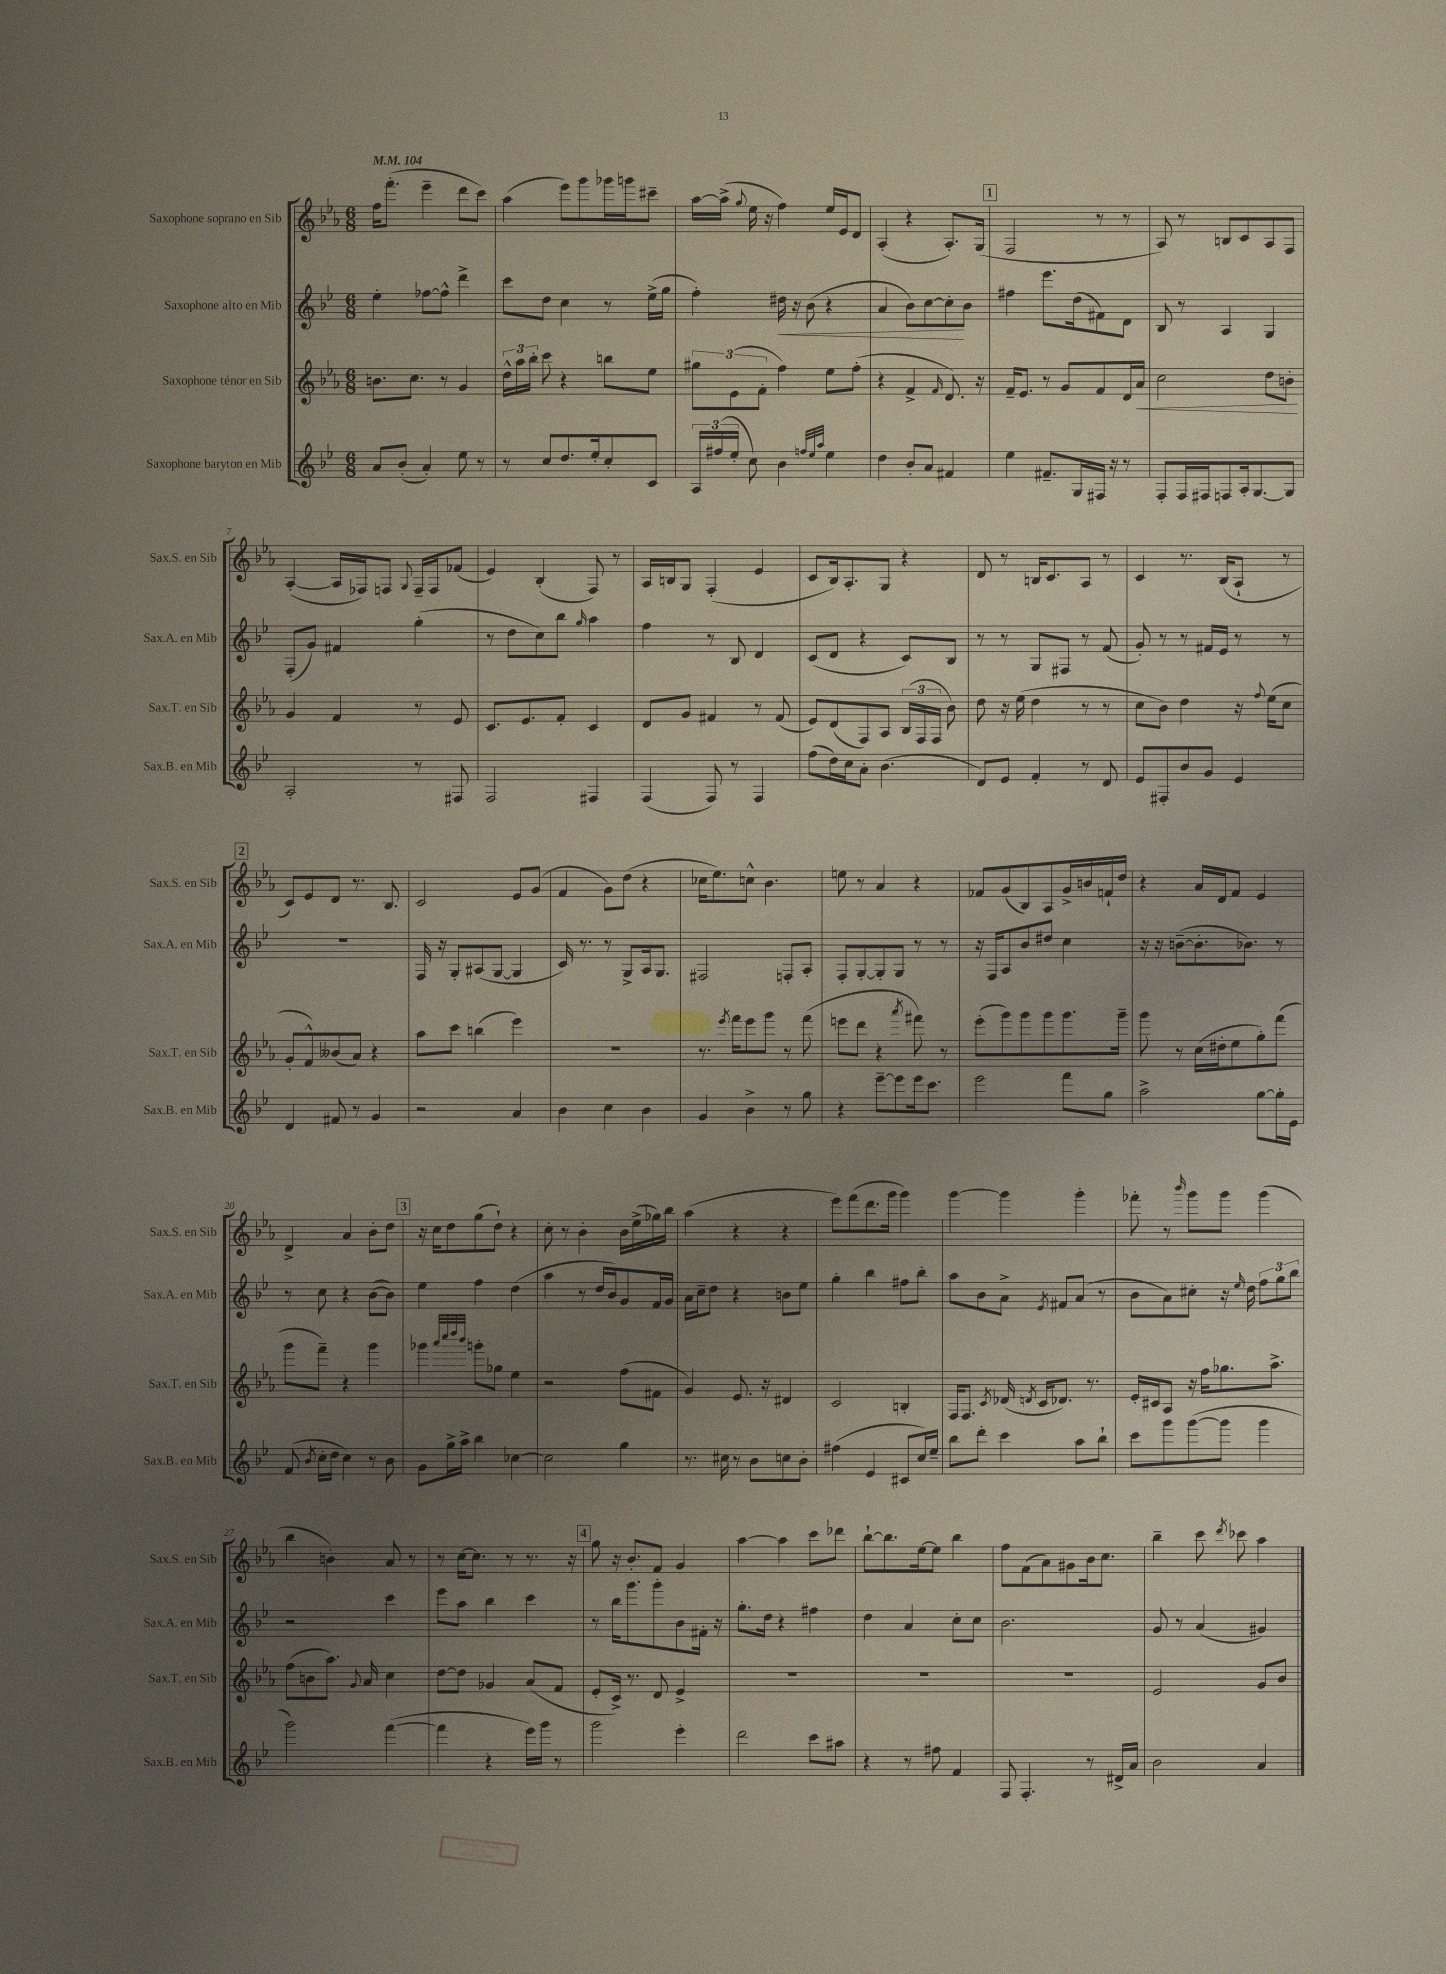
<<
\new StaffGroup <<
\new Staff = "s0" \with { instrumentName = "Saxophone soprano en Sib" shortInstrumentName = "Sax.S. en Sib" } {
    \clef treble \key ees \major \numericTimeSignature \time 6/8 \tempo 4 = 104
    \autoBeamOff f''16[ f'''8.]-.( ees'''4-- d'''8[ c'''8]) |
    aes''4( ees'''8[) g'''8 ges'''16 g'''16 cis'''8]-- |
    aes''16[~ aes''16]->( \appoggiatura { g''8 } ees''16 r16 f''4) ees''16[ ees'16 d'8] |
    aes4-.( r4 aes8.[-.) g16]( |
    \mark \markup { \box "1" } f2 r8 r8 |
    aes8) r8 b8[ c'8 aes8 f8] |
    aes4~-.( aes16[ fes16) f8] \appoggiatura { g8 } f16[-- f16 fes'8]( |
    ees'4) bes4-.( f8) r8 |
    aes16[ b16 g8] f4-.( ees'4 |
    c'8[ bes16) aes8.-. g8] r4 |
    d'8 r8 b16[ c'8. aes8] r8 |
    c'4 r8. bes16[( aes8]-! r8 |
    \mark \markup { \box "2" } c'8[) ees'8 d'8] r8. bes8. |
    c'2 ees'8[ g'8]( |
    f'4 g'8[) d''8]( r4 |
    ces''16[ ees''8.) c''8]-^ bes'4. |
    e''8 r8 aes'4 r4 |
    fes'8[ g'8( bes8) aes8 g'16-> b'16 f'16-! d''16] |
    r4 aes'16[ d'16 f'8] ees'4 |
    d'4-> aes'4 bes'8[-. d''8] |
    \mark \markup { \box "3" } r16 c''16[ d''8 g''8( d''8]-!) r4 |
    c''8-. r8 bes'4-. bes'16[ ees''16->( ges''16) bes''16] |
    aes''4( r4 r4 |
    ees'''8[) f'''8( d'''8. g'''16] g'''4) |
    g'''4~ g'''4 g'''4-. |
    fes'''8-. r8 \grace { bes'''16 } g'''8[ g'''8] g'''4( |
    bes''4 b'4-.) aes'8 r8 |
    r8 c''16[~ c''8.] r8 r8. r16 |
    \mark \markup { \box "4" } g''8 r16 bes'8.[-. f'8] g'4 |
    aes''4~ aes''4 c'''8[ des'''8] |
    bes''8[~-! bes''8. ees''16~ ees''8] bes''4 |
    f''8[ f'8( aes'8) gis'8 bes'16 c''8.] |
    bes''4-- c'''8 \acciaccatura { d'''8 } ces'''8 aes''4 \bar "|." |
}
\new Staff = "s1" \with { instrumentName = "Saxophone alto en Mib" shortInstrumentName = "Sax.A. en Mib" } {
    \clef treble \key bes \major \numericTimeSignature \time 6/8
    \autoBeamOff ees''4-. fes''8[~ fes''8]-^ d'''4-> |
    c'''8[ d''8] c''4 r8 ees''16[->( g''16] |
    f''4-.) dis''16\< r16 bes'8( r4 |
    a'4 bes'8[) c''8~ c''8-.\! bes'8] |
    \mark \markup { \box "1" } fis''4 ees'''8.[ d''16( fis'8) d'8] |
    bes8 r8 a4 g4 |
    f8[-.( g'8]) fis'4 g''4-.( |
    r8 d''8[ c''8) bes''8] \grace { g''16 } a''4 |
    f''4 r8 bes8 d'4 |
    c'8[( d'8] r4 c'8[) bes8] |
    r8 r8 g8[ fis8] r8 f'8( |
    g'8-.) r8 r8 fis'16[ ees'16] r8 r8 |
    \mark \markup { \box "2" } R2. |
    f16 r16 g8[-. ais8( g8]~ g4 |
    c'16) r8. r8 g8[-> a16 g8.] |
    fis2 f8[-. a8]-. |
    f8[-. g8~-. g8-. g8] r8 r8 |
    r16 f16[ a8 bes'8 dis''8] c''4 |
    r16 r16 b'8[~--( b'8.-. bes'8.]) r8 |
    r8 c''8 r4 bes'8[~( bes'8]) |
    \mark \markup { \box "3" } ees''4 f''4 d''4( |
    a''4 r8 d''16[ bes'16) g'8 f'16 g'16] |
    a'16[ c''16-- d''8] r4 b'8[ ees''8] |
    g''4-. bes''4 fis''8[ bes''8]-. |
    a''8[ bes'8 a'8]-> \acciaccatura { ees'8 } fis'8[ a'8]( r8 |
    bes'8[ a'8) cis''8]-. r16 \grace { ees''16 } d''16 \tuplet 3/2 { f''8[ g''8 bes''8] } |
    r2 c'''4 |
    ees'''8[ a''8] bes''4 c'''4 |
    \mark \markup { \box "4" } r8 bes''16[ g'''8. g'''8-. bes'8 fis'16]-. r16 |
    g''8.[-. d''16] r4 fis''4 |
    d''4 a'4 c''8[-. c''8] |
    bes'2. |
    g'8 r8 a'4( gis'4) \bar "|." |
}
\new Staff = "s2" \with { instrumentName = "Saxophone ténor en Sib" shortInstrumentName = "Sax.T. en Sib" } {
    \clef treble \key ees \major \numericTimeSignature \time 6/8
    \autoBeamOff b'8.[ c''8.] r8 g'4 |
    \tuplet 3/2 { d''16[-^ aes''16 bes''16]-. } c'''8 r4 b''8[ ees''8] |
    \tuplet 3/2 { gis''8[ ees'8( f'8]-. } f''4) ees''8[ f''8]-.( |
    r4 f'4-> \grace { f'16 } d'8.) r16 |
    \mark \markup { \box "1" } f'16[-- ees'8.] r8 g'8[ f'8 d'16 aes'16]\< |
    c''2 d''8[ b'8]-.\! |
    g'4 f'4 r8 ees'8 |
    c'8.[ ees'8. f'8]-. c'4 |
    d'8[ g'8] fis'4 r8 fis'8( |
    ees'8[) d'8( f8) aes8] \tuplet 3/2 { bes16[( f16 f16] } bes'8) |
    d''8 r16 ees''16( d''4 r8 r8 |
    c''8[ bes'8]) d''4 r16 \appoggiatura { f''8 } ees''16[( c''8] |
    \mark \markup { \box "2" } g'8[-. f'8-^) beses'8( aes'8]) r4 |
    aes''8[ c'''8] b''4( ees'''4) |
    R2. |
    r8. \acciaccatura { ees'''8 } f'''16[ ees'''8 g'''8] r8 f'''8( |
    e'''8[ d'''8] r4 \acciaccatura { aes'''8 } fis'''8) r8 |
    ees'''8[-.( g'''8) g'''8 g'''8 g'''8. g'''16]-- |
    g'''8 r8 c''16[( dis''16-. ees''8 g''8-.) f'''8]( |
    g'''8[ f'''8]--) r4 g'''4 |
    \mark \markup { \box "3" } ges'''4 \grace { aes'''32[ c''''32 d''''32 bes'''32] } g'''8[-. ges''8] ees''4 |
    r2 f''8[( fis'8] |
    g'4) ees'8. r16 dis'4 |
    c'2 b4-. |
    f16[ f8.] \acciaccatura { c'8 } des'16( \acciaccatura { d'8 } c'16[ des'8.]) r8. |
    ees'16[-. cis'16 aes8] r16 f''16[ ges''8. aes''8.]-> |
    f''8[( b'8 aes''8.]) \appoggiatura { g'8 } aes'16 c''4 |
    d''8[~ d''8] ges'4 aes'8[( f'8] |
    \mark \markup { \box "4" } ees'8[-. c'16]->) r8. d'8 ees'4-> |
    R2. |
    R2. |
    R2. |
    ees'2 g'8[ bes'8] \bar "|." |
}
\new Staff = "s3" \with { instrumentName = "Saxophone baryton en Mib" shortInstrumentName = "Sax.B. en Mib" } {
    \clef treble \key bes \major \numericTimeSignature \time 6/8
    \autoBeamOff a'8[ bes'8]-.( a'4-.) ees''8 r8 |
    r8 c''8[ d''8. ees''16-. c''8-. c'8] |
    \tuplet 3/2 { a16[ fis''16( ees''16]-. } c''8) bes'4 \grace { f''32[ ees''32 a''32] } ees''4 |
    d''4 bes'8[-. a'8] fis'4 |
    \mark \markup { \box "1" } ees''4 fis'8.[-- g16 fis16] r16 r8 |
    f8[-. f16 fis16 f8 a16-. g8.~ g8] |
    a2-. r8 fis8 |
    f2 fis4 |
    f4( f8) r8 f4 |
    f''8[( d''16) c''16 a'8]-. bes'4.( |
    d'8[) ees'8] f'4-. r8 d'8 |
    ees'8[ fis8-. bes'8 g'8] ees'4 |
    \mark \markup { \box "2" } d'4 fis'8 r8 g'4 |
    r2 a'4 |
    bes'4 c''4 bes'4 |
    g'4 bes'4-> r8 g''8 |
    r4 ees'''8[~-- ees'''8 ees'''16 c'''8.] |
    ees'''2 f'''8[ g''8] |
    a''2-> g''8[~ g''16-. ees'16] |
    f'8( \acciaccatura { bes'8 } c''16[-. d''16] c''4) r8 bes'8 |
    \mark \markup { \box "3" } g'8[ g''16-> a''16]-> bes''4 ces''4~ |
    ces''2 g''4 |
    r8. cis''16 r8 bes'8[ c''8 bes'8]-. |
    fis''4( ees'4 cis'8[ c''16) ees''16]-- |
    bes''8[ d'''8]-. c'''4 a''8[ bes''8]-! |
    c'''8[ g'''8 g'''8~( g'''8] g'''4 |
    g'''2) f'''4~( |
    f'''4 r4 ees'''16[) g'''16] r8 |
    \mark \markup { \box "4" } g'''2 ees'''4-. |
    d'''2 c'''8[ ais''8] |
    r4 r8 fis''8 f'4 |
    f8 f4.-. r8 dis'16[-> a'16] |
    bes'2 a'4 \bar "|." |
}
>>
>>
